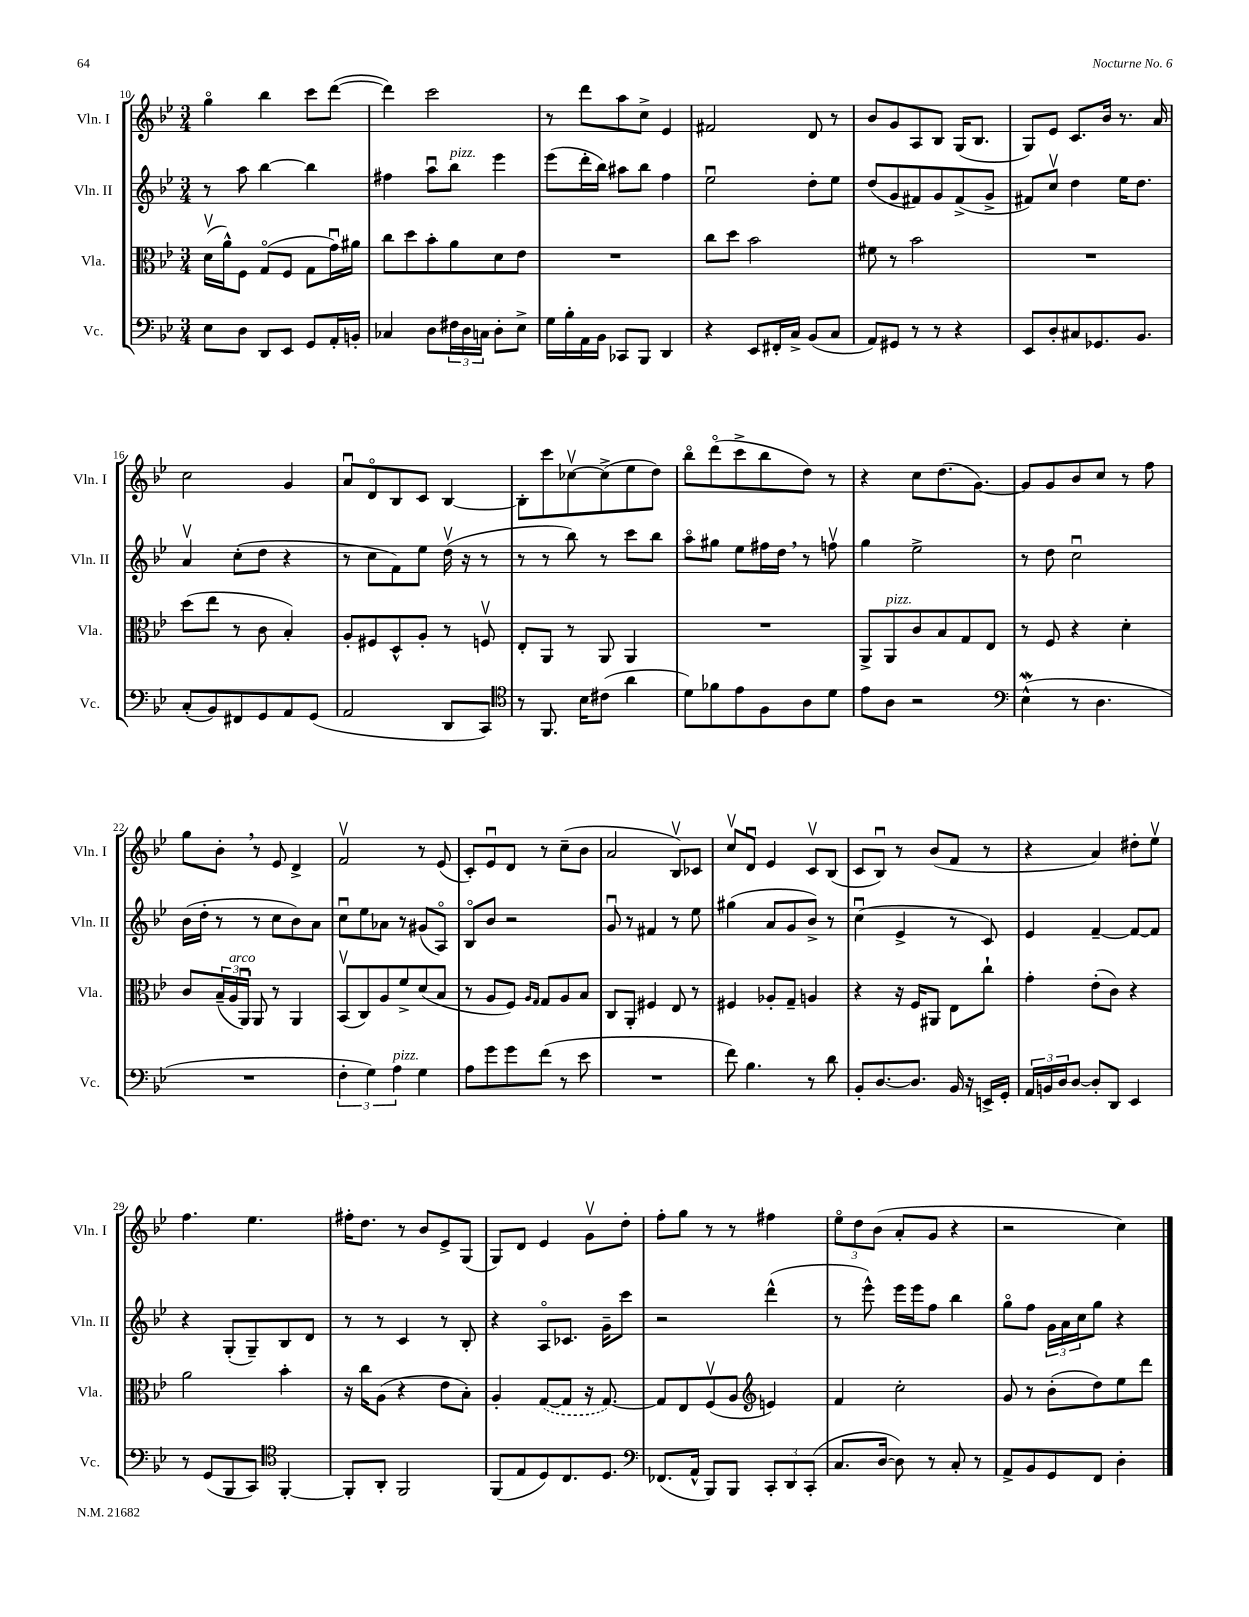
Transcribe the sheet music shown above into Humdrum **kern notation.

**kern	**kern	**kern	**kern
*staff4	*staff3	*staff2	*staff1
*clefF4	*clefC3	*clefG2	*clefG2
*k[b-e-]	*k[b-e-]	*k[b-e-]	*k[b-e-]
*M3/4	*M3/4	*M3/4	*M3/4
8E-	(16dv	8r	4ggo
.	16a^^)	.	.
8D	8F	8aa	.
8DD	(8Go	[4bb-	4bb-
8EE-	8F	.	.
8GG	8G	4bb-]	8ccc
16AA'	16gu)	.	([8ddd
16BB'	16a#	.	.
=	=	=	=
4C-	8cc	4ff#	4ddd])
.	8dd	.	.
8D	8b-'	8aau	2ccc
24F#	8a	8bb-	.
24D	.	.	.
24C	.	.	.
8D'	8d	4eee-	.
8E-^	8e-	.	.
=	=	=	=
16G	2.r	(8eee-	8r
16B-'	.	.	.
16AA	.	16ddd'	8ddd
16BB-	.	16bb-)	.
8CC-	.	8aa#	8aa
8BBB-	.	8bb-	8cc^
4DD	.	4ff	4e-
=	=	=	=
4r	8cc	2ee-u	2f#
.	8dd	.	.
8EE-	2b-	.	.
16FF#'	.	.	.
16C^	.	.	.
(8BB-	.	8dd'	8d
8C	.	8ee-	8r
=	=	=	=
8AA)	8f#	(8dd	8b-
8GG#	8r	8g	8g
8r	2b-	8f#)	8A
8r	.	8g	8B-
4r	.	(8f#^	(16G
.	.	.	8.B-
.	.	8g^	.
=	=	=	=
8EE-	2.r	8f#)	8G)
8D'	.	8ccv	8e-
8C#	.	4dd	8.c
8.GG-	.	.	.
.	.	.	16b-
.	.	16ee-	8.r
8.BB-	.	8.dd	.
.	.	.	16a
=	=	=	=
(8C'	(8dd	4av	2cc
8BB-)	8ee-	.	.
8FF#	8r	(8cc'	.
8GG	8c	8dd	.
8AA	4B-')	4r	4g
(8GG	.	.	.
=	=	=	=
2AA	8A'	8r	8au
.	8F#	8cc	8do
.	8D^^	8f)	8B-
.	8A'	8ee-	8c
8DD	8r	(16ddv	[4B-
.	.	16r	.
8CC)	8Fv	8r	.
=	=	=	=
*clefC4	*	*	*
8r	8E-'	8r	8B-']
8.FF	8AA	8r	8ccc
.	8r	8bb-)	[8cc-v
16B-	.	.	.
(8c#	8AA	8r	(8cc-^]
4a	4AA	8ccc	8ee-
.	.	8bb-	8dd)
=	=	=	=
8d)	2.r	8aao	8bb-o
8f-	.	8gg#	(8dddo
8e-	.	8ee-	8ccc^
8F	.	16ff#	8bb-
.	.	16dd	.
8A	.	8r	8dd)
8d	.	8ffv	8r
=	=	=	=
8e-	8AA^	4gg	4r
8A	8AA	.	.
2r	8c	2ee-^	8cc
.	8B-	.	(8.dd
.	8G	.	.
.	.	.	[8.g)
.	8E-	.	.
=	=	=	=
*clefF4	*	*	*
(4E-^^	8r	8r	8g]
.	8F	8dd	8g
8r	4r	2ccu	8b-
4.D	.	.	8cc
.	4d'	.	8r
.	.	.	8ff
=	=	=	=
2.r	8c	(16b-	8gg
.	.	16dd'	.
.	(24B-~	8r	8b-'
.	24A	.	.
.	24AAu)	.	.
.	8AA	8r	8r
.	8r	8cc	8e-
.	4AA	8b-)	4d^
.	.	8a	.
=	=	=	=
6F'	(8BB-v	8ccu	2fv
.	8C)	8ee-	.
6G)	.	.	.
.	8A	8a-	.
6A	.	.	.
.	8f^	8r	.
4G	(8d	(8g#	8r
.	8B-	8Ao)	(8e-
=	=	=	=
8A	8r	8B-o	8c')
8g	8A	8b-	8e-u
8g	8F)	2r	8d
.	16qqA	.	.
.	16qqG	.	.
(8f	8G	.	8r
8r	8A	.	(8cc~
8e-	8B-	.	8b-
=	=	=	=
2.r	8C	8gu	2a
.	8AA'	8r	.
.	4F#	4f#	.
.	8E-	8r	8B-v)
.	8r	8ee-	8c-
=	=	=	=
8f)	4F#	(4gg#	8ccv
4.B-	.	.	8du
.	8A-'	8a	4e-
.	8G~	8g	.
8r	4A	8b-^)	8cv
8d	.	8r	(8B-
=	=	=	=
8BB-'	4r	(4ccu	8c
[8.D	.	.	8B-u)
.	16r	4e-^	8r
8.D]	16F	.	.
.	8AA#	.	(8b-
16BB-	8E-	8r	8f
16r	.	.	.
16EE^	8cc`	8c)	8r
16GG'	.	.	.
=	=	=	=
24AA	4g'	4e-	4r
24BB	.	.	.
24D	.	.	.
[8D	.	.	.
8D']	(8e-'	[4f~	4a)
8DD	8c)	.	.
4EE-	4r	8f_	8dd#'
.	.	8f]	8ee-v
=	=	=	=
8r	2a	4r	4.ff
(8GG	.	.	.
8BBB-	.	(8G'	.
8CC)	.	8G~)	4.ee-
*clefC4	*	*	*
[4FF'	4b-'	8B-	.
.	.	8d	.
=	=	=	=
8FF']	16r	8r	16ff#'
.	16cc	.	8.dd
8AA'	(8A	8r	.
2FF	4r	4c	8r
.	.	.	8b-
.	8e-	8r	8e-^
.	8B-')	8B-'	(8G
=	=	=	=
(8FF	4A'	4r	8G)
8E-	.	.	8d
8D)	([8G	8Ao	4e-
8.C	8G]	8.c-	.
.	16r	.	8gv
8.D	[8.G)	16g~	.
.	.	8ccc	8dd'
=	=	=	=
*clefF4	*	*	*
(8.FF-	8G]	2r	8ff'
.	8E-	.	8gg
16AA^^	.	.	.
8BBB-)	(8Fv	.	8r
8BBB-	8A	.	8r
*	*clefG2	*	*
12CC'	4e)	(4ddd^^	4ff#
12DD	.	.	.
(12CC'	.	.	.
=	=	=	=
8.C	4f	8r	12ee-o
.	.	.	12dd
.	.	8eee-^^)	.
.	.	.	(12b-
[16D	.	.	.
8D])	2cc'	16eee-	8a'
.	.	16eee-	.
8r	.	8ff	8g
8C'	.	4bb-	4r
8r	.	.	.
=	=	=	=
8AA^	8g	8ggo	2r
8BB-	8r	8ff	.
8GG	(8b-'	24g	.
.	.	24a	.
.	.	24cc	.
8FF	8dd)	8gg	.
4D'	8ee-	4r	4cc)
.	8ddd	.	.
==	==	==	==
*-	*-	*-	*-
